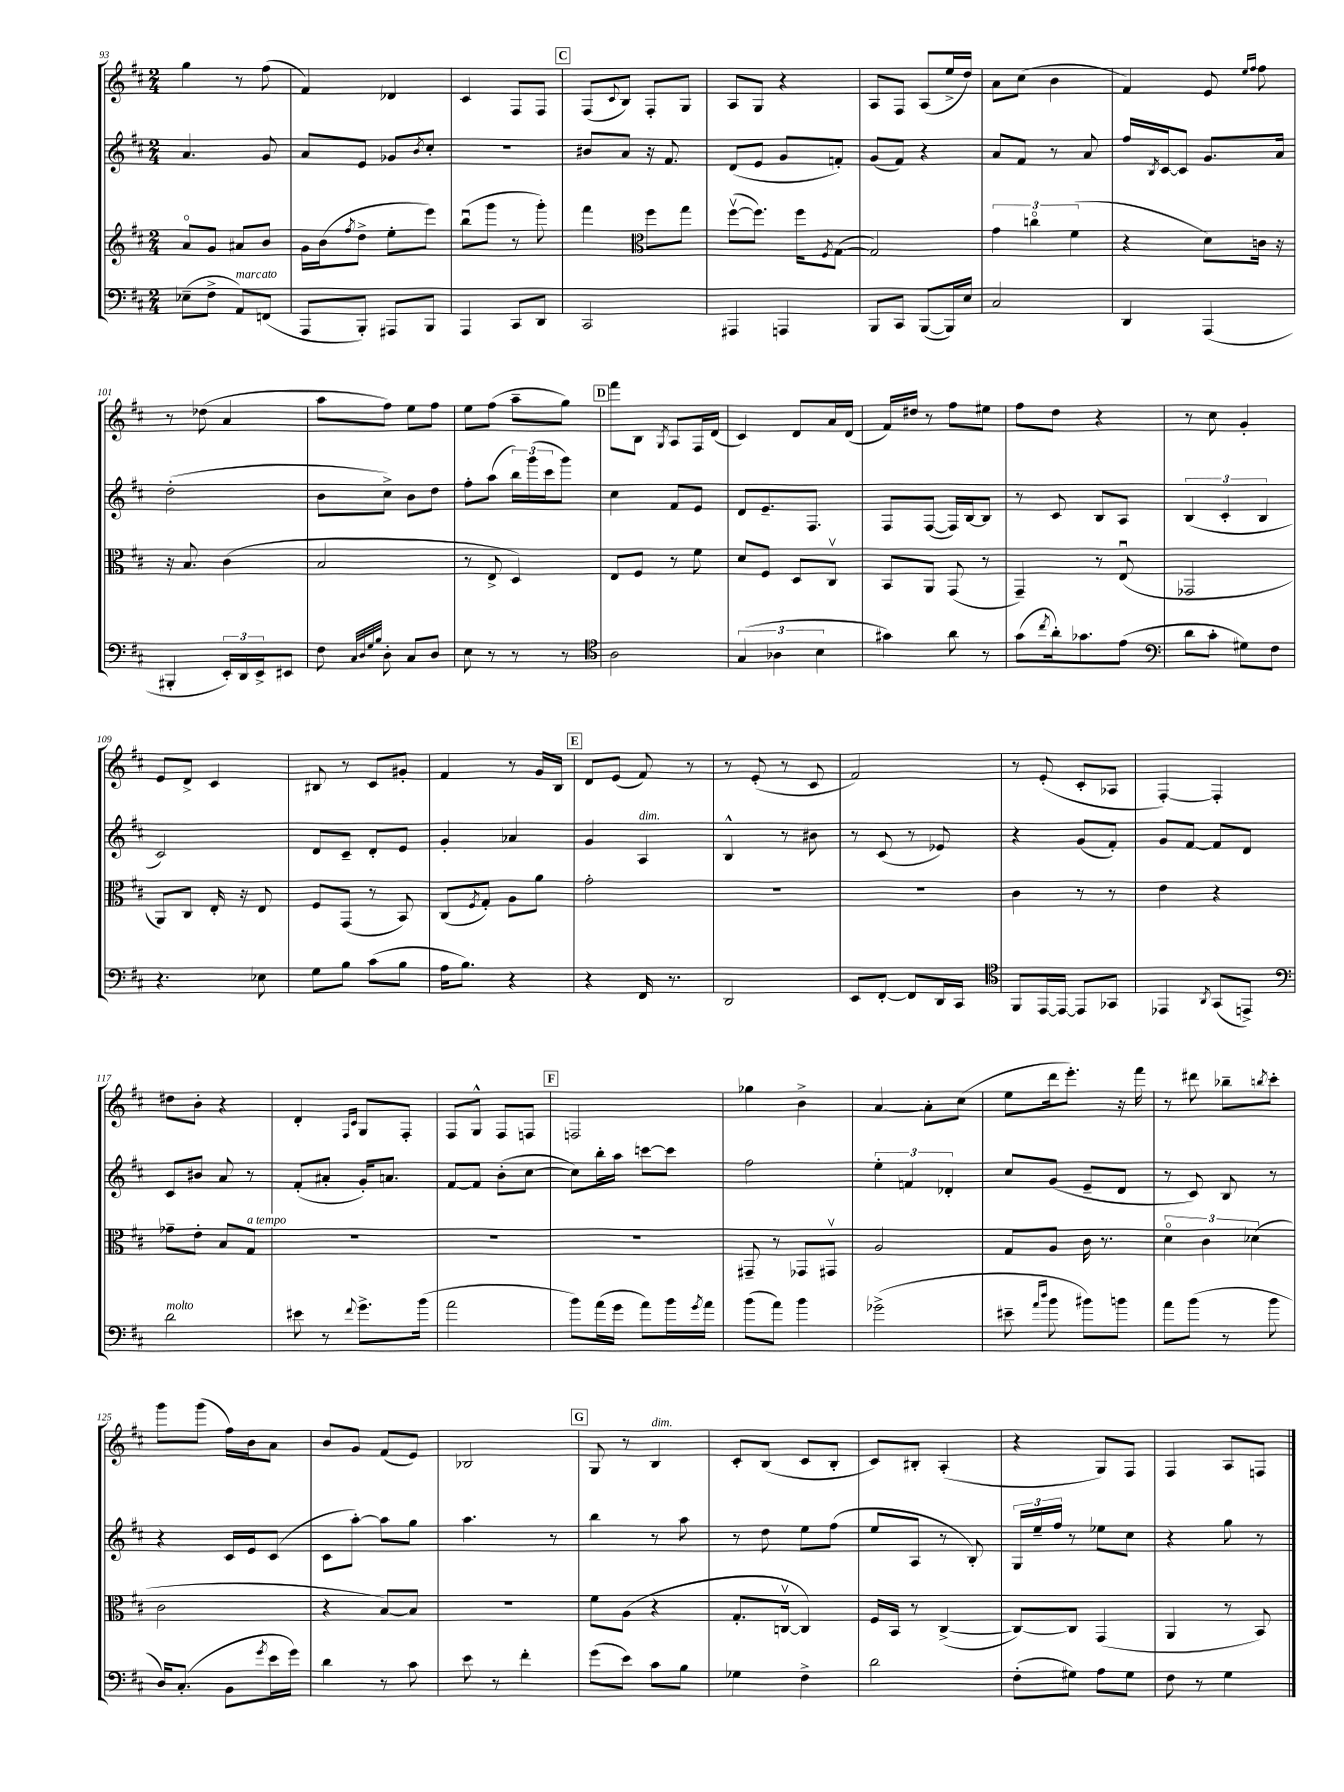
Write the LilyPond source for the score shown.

<<
\new StaffGroup <<
\new Staff = "s0" {
    \clef treble \key d \major \numericTimeSignature \time 2/4
    g''4 r8 fis''8( |
    fis'4) des'4 |
    cis'4 fis8 fis8 |
    \mark \markup { \box "C" } fis8( \appoggiatura { cis'8 } b8) fis8-. g8 |
    a8 g8 r4 |
    a8 fis8 a8( e''16-> d''16) |
    a'8 cis''8( b'4 |
    fis'4) e'8 \grace { e''16 fis''16 } fis''8 |
    r8 des''8( a'4 |
    a''8 fis''8) e''8 fis''8 |
    e''8 fis''8( a''8-- g''8) |
    \mark \markup { \box "D" } fis'''8 b8 \acciaccatura { g8 } a8 fis16 d'16( |
    cis'4) d'8 a'16 d'16( |
    fis'16) dis''16 r8 fis''8 eis''8 |
    fis''8 d''8 r4 |
    r8 cis''8 g'4-. |
    e'8 d'8-> cis'4 |
    bis8 r8 cis'8 gis'8-. |
    fis'4 r8 g'16 b16 |
    \mark \markup { \box "E" } d'8 e'8( fis'8) r8 |
    r8 e'8-.( r8 cis'8 |
    fis'2) |
    r8 e'8-.( cis'8-. aes8 |
    fis4~-.) fis4-. |
    dis''8 b'8-. r4 |
    d'4-. \grace { fis16 cis'16 } g8 fis8-. |
    fis8 g8-^ fis8 f8 |
    \mark \markup { \box "F" } f2 |
    ges''4 b'4-> |
    a'4~ a'8-. cis''8( |
    e''8 d'''16 e'''8.-.) r16 fis'''16 |
    r8 dis'''8 bes''8-- \acciaccatura { b''8 } cis'''8-. |
    g'''8 g'''8( fis''16) b'16 a'8 |
    b'8 g'8 fis'8( e'8) |
    bes2 |
    \mark \markup { \box "G" } g8 r8 b4^\markup { \italic "dim." } |
    cis'8-. b8( cis'8 b8-. |
    cis'8) bis8-. a4-.( |
    r4 g8) fis8 |
    fis4 a8 f8 \bar "|." |
}
\new Staff = "s1" {
    \clef treble \key d \major \numericTimeSignature \time 2/4
    a'4. g'8 |
    a'8 e'8 ges'8 \acciaccatura { b'8 } cis''8-. |
    R2 |
    \mark \markup { \box "C" } bis'8 a'8 r16 fis'8. |
    d'8( e'8 g'8 f'8-.) |
    g'8( fis'8) r4 |
    a'8 fis'8 r8 a'8 |
    fis''16 \acciaccatura { b8 } cis'16~ cis'8 g'8. a'16 |
    d''2-.( |
    b'8 cis''8->) b'8 d''8 |
    fis''8-. a''8( \tuplet 3/2 { b''16) g'''16( cis'''16 } g'''8) |
    \mark \markup { \box "D" } cis''4 fis'8 e'8 |
    d'8 e'8.-- fis8. |
    fis8 fis8~( fis16) b16~ b8 |
    r8 cis'8 b8 a8 |
    \tuplet 3/2 { b4( cis'4-. b4 } |
    cis'2) |
    d'8 cis'8-- d'8-. e'8 |
    g'4-. aes'4 |
    \mark \markup { \box "E" } g'4 a4^\markup { \italic "dim." } |
    b4-^ r8 bis'8 |
    r8 cis'8( r8 ees'8) |
    r4 g'8( fis'8-.) |
    g'8 fis'8~ fis'8 d'8 |
    cis'8 bis'8 a'8 r8 |
    fis'8-.( ais'8-. g'16-.) a'8. |
    fis'8~ fis'8 b'8-.( cis''8~ |
    \mark \markup { \box "F" } cis''8) b''16-. a''16 c'''8~ c'''8 |
    fis''2 |
    \tuplet 3/2 { e''4-. f'4 des'4-. } |
    cis''8 g'8( e'8-- d'8 |
    r8 cis'8) b8 r8 |
    r4 cis'16 e'16 cis'8( |
    cis'8 a''8~-.) a''8 g''8 |
    a''4. r8 |
    \mark \markup { \box "G" } b''4 r8 a''8 |
    r8 d''8 e''8 fis''8( |
    e''8 a8 r8 b8-.) |
    \tuplet 3/2 { g16 e''16-- fis''16 } r8 ees''8 cis''8 |
    r4 g''8 r8 \bar "|." |
}
\new Staff = "s2" {
    \clef treble \key d \major \numericTimeSignature \time 2/4
    a'8\flageolet g'8 ais'8 b'8 |
    g'16 b'16( \acciaccatura { fis''8 } d''8-> e''8-. e'''8) |
    b''8\downbow( g'''8 r8 g'''8-.) |
    \mark \markup { \box "C" } fis'''4 \clef alto fis''8 g''8 |
    fis''8~\upbow( fis''8.) fis''16 \acciaccatura { fis8 } g8~( |
    g2) |
    \tuplet 3/2 { g'4 c''4\flageolet fis'4( } |
    r4 d'8) c'16 r16 |
    r16 b8. cis'4( |
    b2 |
    r8 e8-> d4) |
    \mark \markup { \box "D" } e8 fis8 r8 fis'8 |
    d'8 fis8 d8 cis8\upbow |
    b,8 a,8 g,8( r8 |
    g,4--) r8 e8\downbow( |
    ges,2 |
    a,8) cis8 e16-. r16 e8 |
    fis8 g,8( r8 b,8) |
    cis8( \acciaccatura { fis8 } g8-.) a8 a'8 |
    \mark \markup { \box "E" } g'2-. |
    R2 |
    R2 |
    cis'4 r8 r8 |
    e'4 r4 |
    ges'8-- e'8-. b8 g8^\markup { \italic "a tempo" } |
    R2 |
    R2 |
    \mark \markup { \box "F" } R2 |
    gis,8-- r8 ges,8 gis,8\upbow |
    a2 |
    g8 a8 cis'16 r8. |
    \tuplet 3/2 { d'4\flageolet cis'4 des'4( } |
    cis'2 |
    r4 b8~) b8 |
    R2 |
    \mark \markup { \box "G" } fis'8 a8( r4 |
    g8.-. c16~\upbow c4) |
    fis16 b,16 r8 cis4~->( |
    cis8~) cis8 g,4( |
    a,4 r8 b,8) \bar "|." |
}
\new Staff = "s3" {
    \clef bass \key d \major \numericTimeSignature \time 2/4
    ees8--( fis8-> a,8^\markup { \italic "marcato" }) f,8( |
    a,,8 b,,8-.) ais,,8 b,,8 |
    a,,4 cis,8 d,8 |
    \mark \markup { \box "C" } cis,2 |
    ais,,4 a,,4 |
    b,,8 cis,8 b,,8~( b,,16) e16 |
    cis2 |
    d,4 a,,4( |
    bis,,4-. \tuplet 3/2 { e,16-.) d,16 e,16-> } eis,8 |
    fis8 \grace { cis32 d32 g32 b32 } d8-. cis8 d8 |
    e8 r8 r8 r8 |
    \mark \markup { \box "D" } \clef tenor a2 |
    \tuplet 3/2 { g4( aes4 b4 } |
    gis'4) a'8 r8 |
    g'8( \acciaccatura { cis''8 } a'16-.) ges'8. e'8( |
    \clef bass d'8 cis'8-. gis8) fis8 |
    r4. ees8 |
    g8 b8 cis'8( b8 |
    a16 b8.) r4 |
    \mark \markup { \box "E" } r4 fis,16 r8. |
    d,2 |
    e,8 fis,8~-. fis,8 d,16 cis,16 |
    \clef tenor fis,8 e,16~ e,16~ e,8 ges,8 |
    ees,4 \acciaccatura { a,8 } g,8( e,8->) |
    \clef bass d'2^\markup { \italic "molto" } |
    eis'8 r8 \appoggiatura { fis'8 } g'8.-> b'16( |
    a'2 |
    \mark \markup { \box "F" } b'8) a'16( g'16 a'8) b'16 \acciaccatura { g'8 } a'16 |
    b'8( a'8) b'4 |
    ges'2->( |
    eis'8-- \grace { a'16 d''16 } b'8 bis'8) b'8 |
    a'8 b'8( r8 b'8 |
    d16) cis8.-.( b,8 \acciaccatura { g'8 } e'16 g'16) |
    d'4 r8 cis'8 |
    e'8 r8 fis'4-. |
    \mark \markup { \box "G" } g'8( e'8) cis'8 b8 |
    ges4 fis4-> |
    d'2 |
    fis8-.( gis8) a8 gis8 |
    fis8 r8 g4 \bar "|." |
}
>>
>>
\layout { \context { \Score currentBarNumber = #93 } }
